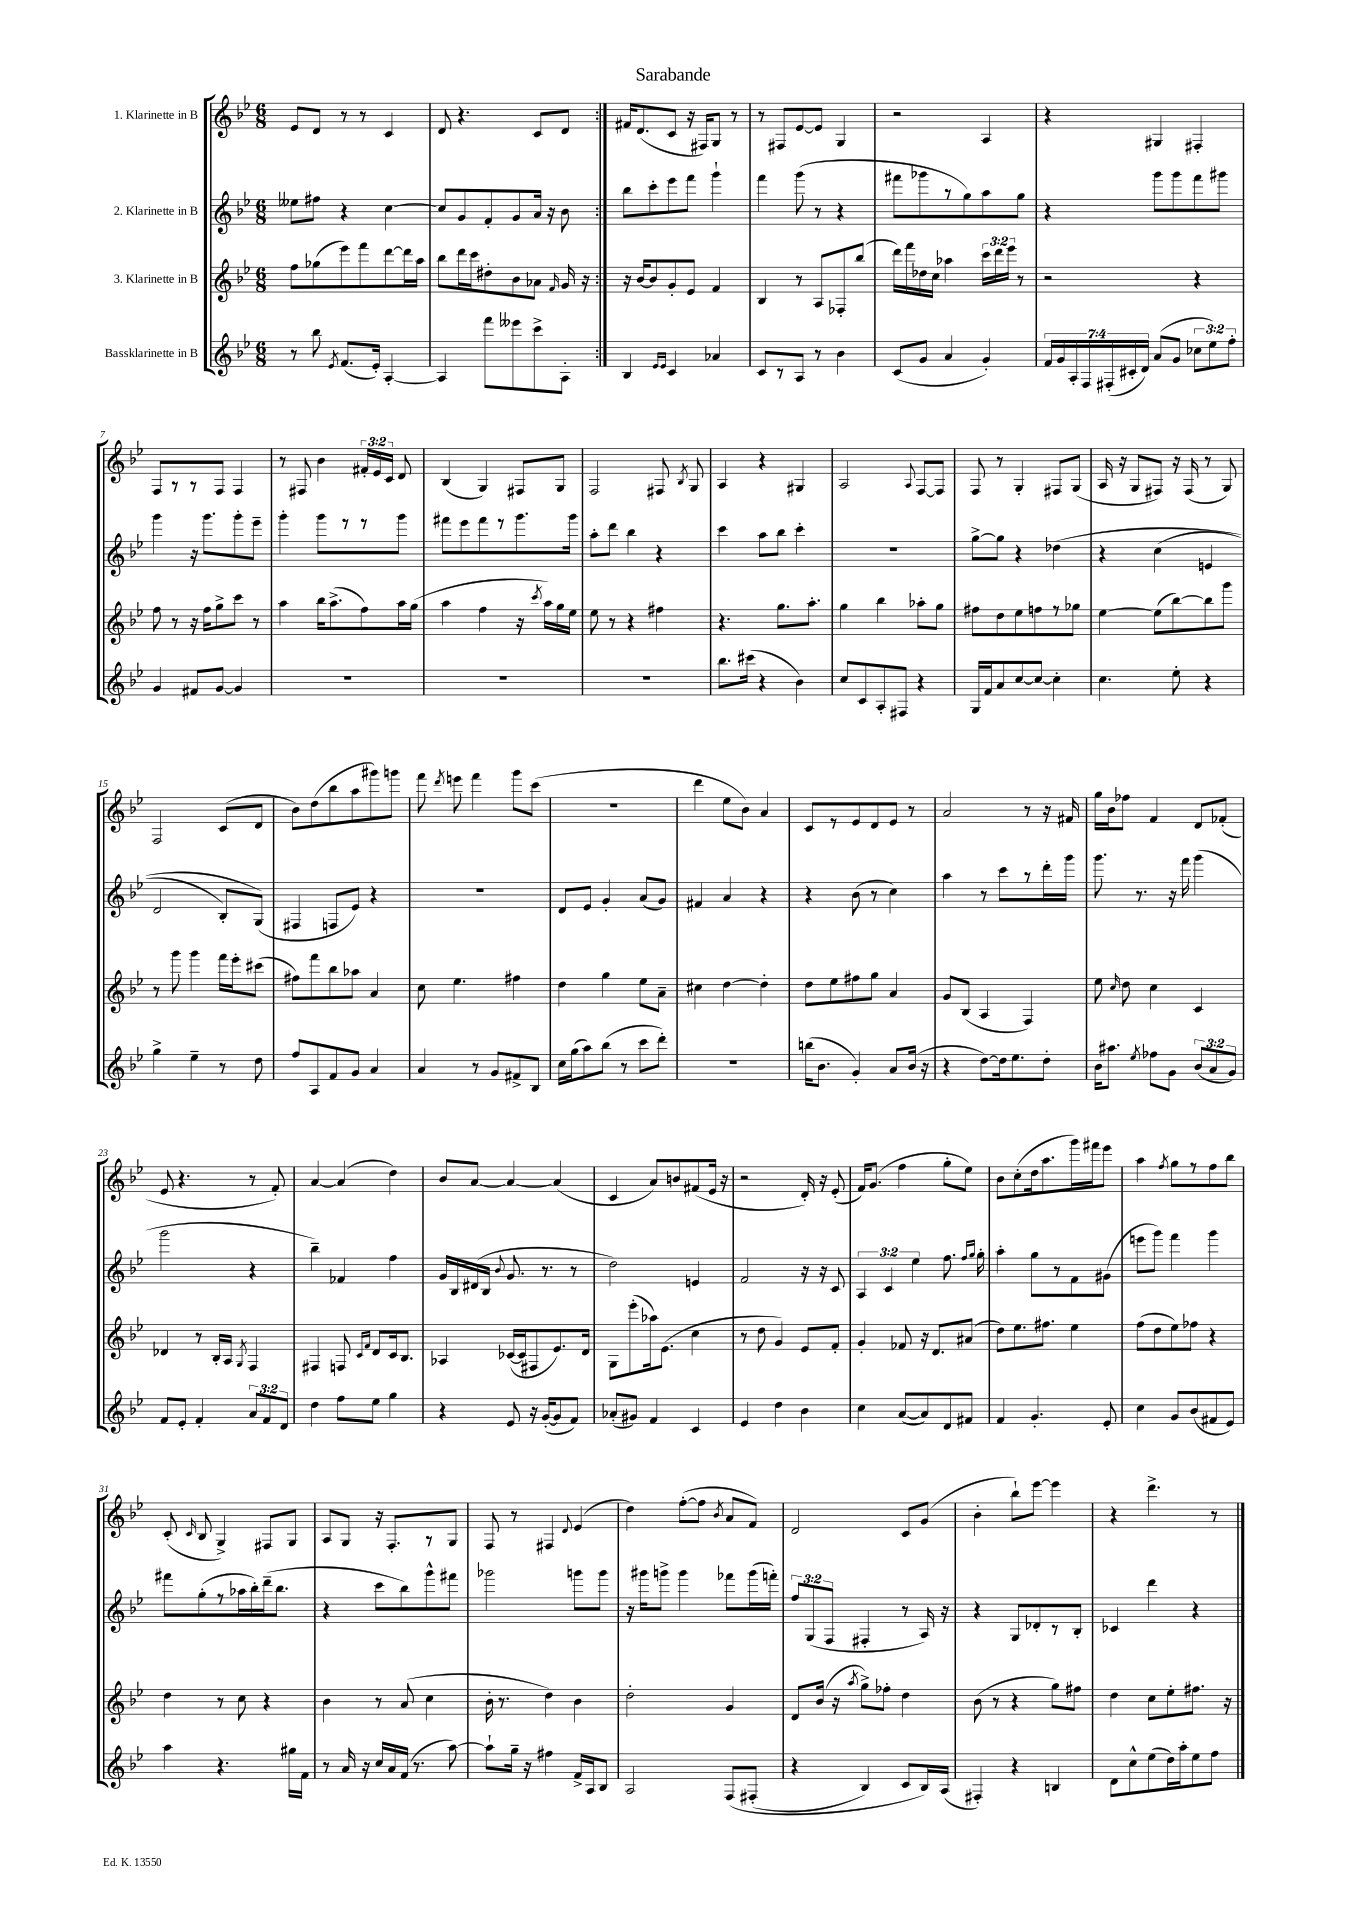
\header { title = "Sarabande" }
<<
\new StaffGroup <<
\new Staff = "s0" \with { instrumentName = "1. Klarinette in B" } {
    \clef treble \key bes \major \numericTimeSignature \time 6/8 \override Staff.TupletNumber.text = #tuplet-number::calc-fraction-text
    \autoBeamOff \repeat volta 2 { ees'8[ d'8] r8 r8 c'4 |
    d'8 r4. c'8[ d'8] | }
    fis'16[ d'8.( c'8] r16 fis16[) g8] r8 |
    r8 fis8[ ees'8~ ees'8] g4 |
    r2 a4 |
    r4 gis4 fis4-. |
    f8[ r8 r8 f8] f4 |
    r8 fis8 bes'4 \tuplet 3/2 { fis'16[-. ees'16 c'16] } d'8 |
    bes4( g4) fis8[ g8] |
    f2 fis8 \acciaccatura { bes8 } g8 |
    a4 r4 gis4 |
    a2 \appoggiatura { a8 } f8[~ f8] |
    f8 r8 g4-. fis8[ g8]( |
    a16 r16 g8[ fis8]) r16 fis16( r8 g8) |
    f2 c'8[( d'8] |
    bes'8[) d''8( bes''8 a''8 gis'''8) g'''8] |
    f'''8 \acciaccatura { d'''8 } e'''8 f'''4 g'''8[ c'''8]( |
    r2. |
    d'''4 ees''8[ bes'8]) a'4 |
    c'8[ r8 ees'8 d'8 ees'8] r8 |
    a'2 r8 r16 fis'16 |
    g''16[ bes'16 fes''8] f'4 d'8[ fes'8]-.( |
    ees'8 r4. r8 f'8-.) |
    a'4~ a'4( d''4) |
    bes'8[ a'8]~ a'4~ a'4( |
    c'4 a'8[) b'8 fis'8( ees'16] r16 |
    r2 d'16-.) r16 ees'8-.( |
    f'16[) g'8.]( f''4 g''8[-. ees''8]) |
    bes'8[ c''8-.( d''16 a''8. g'''16) fis'''16 ees'''8] |
    a''4 \acciaccatura { f''8 } g''8[ r8 f''8 bes''8] |
    c'8-.( \grace { c'16 } bes8 g4->) fis8[ g8] |
    a8[ g8] r16 f8.[-. r8 g8] |
    f8 r8 fis4 \appoggiatura { d'8 } ees'4( |
    d''4) f''8[~-.( f''8] \acciaccatura { bes'8 } a'8[ f'8]) |
    d'2 c'8[ g'8]( |
    bes'4-. bes''8[-!) ees'''8]~ ees'''4 |
    r4 d'''4.-> r8 \bar "|." |
}
\new Staff = "s1" \with { instrumentName = "2. Klarinette in B" } {
    \clef treble \key bes \major \numericTimeSignature \time 6/8 \override Staff.TupletNumber.text = #tuplet-number::calc-fraction-text
    \autoBeamOff \repeat volta 2 { eeses''8[ fis''8] r4 c''4~ |
    c''8[ g'8 f'8-. g'8 a'16] r16 bes'8 | }
    bes''8[ c'''8-. ees'''8 f'''8] g'''4-! |
    f'''4 g'''8( r8 r4 |
    fis'''8[ ges'''8 r8 g''8) a''8 g''8] |
    r4 g'''8[ g'''8 f'''8 gis'''8] |
    g'''4 r16 g'''8.[ g'''8-. ees'''8]-- |
    g'''4-. g'''8[ r8 r8 g'''8] |
    fis'''8[ ees'''8 fis'''8 r8 g'''8. g'''16] |
    a''8[-. d'''8] bes''4 r4 |
    c'''4 a''8[ bes''8] c'''4-. |
    R2. |
    g''8[~-> g''8] r4 des''4\( |
    r4 c''4( e'4 |
    d'2 bes8[-.) g8](\) |
    fis4 f8[ ees'8]) r4 |
    R2. |
    d'8[ ees'8] g'4-. a'8[( g'8]) |
    fis'4 a'4 r4 |
    r4 bes'8( r8 c''4) |
    a''4 r8 c'''8[ r8 d'''16-. g'''16] |
    g'''8. r8. r16 f'''16 g'''4( |
    g'''2 r4 |
    bes''4--) fes'4 f''4 |
    g'16[ bes16 dis'16( bes16] \appoggiatura { bes'8 } g'8. r8. r8 |
    d''2) e'4 |
    f'2 r16 r16 c'8 |
    \tuplet 3/2 { a4 c'4 ees''4 } f''8. \grace { f''16[ g''16] } g''16-. |
    a''4-. g''8[ r8 f'8 gis'8]( |
    e'''8[ g'''8]) f'''4 g'''4 |
    fis'''8[ g''8-.( r8 aes''16 bes''16-.) d'''16--( bes''8.] |
    r4 c'''8[ bes''8) g'''8-^ fis'''8] |
    ges'''2 g'''8[ g'''8] |
    r16 gis'''16[ g'''8]-> g'''4 fes'''8[ g'''16( f'''16]-.) |
    \tuplet 3/2 { f''8[ g8( f8] } fis4-. r8 a16) r16 |
    r4 g8[ des'8-. r8 bes8]-. |
    ces'4 d'''4 r4 \bar "|." |
}
\new Staff = "s2" \with { instrumentName = "3. Klarinette in B" } {
    \clef treble \key bes \major \numericTimeSignature \time 6/8 \override Staff.TupletNumber.text = #tuplet-number::calc-fraction-text
    \autoBeamOff \repeat volta 2 { f''8[ ges''8( ees'''8) f'''8 d'''8~ d'''16 a''16] |
    bes''8[ d'''16 c'''16 dis''8-. bes'8 aes'8] \grace { f'16 } g'16 r16 | }
    r16 bes'16[~ bes'8 g'8-. ees'8] f'4 |
    bes4 r8 a8[ fes8-. bes''8]( |
    d'''16[) f'''16 des''16 c''16] aes''4 \tuplet 3/2 { c'''16[ d'''16 ees'''16] } r8 |
    r2 r4 |
    f''8 r8 r16 f''16[ g''8-> c'''8] r8 |
    a''4 bes''16[ a''8.->( f''8) a''16 g''16]( |
    a''4 f''4 r16 \acciaccatura { c'''8 } a''16[) g''16 ees''16] |
    ees''8 r8 r4 fis''4 |
    r4. g''8.[ a''8.]-. |
    g''4 bes''4 aes''8[-. g''8] |
    fis''8[ d''8 ees''8 f''8 r8 ges''8] |
    ees''4~ ees''8[( bes''8~) bes''8 g'''8] |
    r8 g'''8 g'''4 f'''16[ ees'''16-. cis'''8]( |
    fis''8[) f'''8 bes''8 aes''8] a'4 |
    c''8 ees''4. fis''4 |
    d''4 g''4 ees''8[ a'8]-- |
    cis''4 d''4~ d''4-. |
    d''8[ ees''8 fis''8 g''8] a'4 |
    g'8[ bes8]( a4 f4) |
    ees''8 \grace { c''16 } d''8 c''4 c'4 |
    des'4 r8 bes16[-. a16] \acciaccatura { g8 } f4 |
    fis4 f8 \grace { c'16[ f'16] } d'8[ c'16 bes8.] |
    aes4 ces'16[~( ces'16 fis8 ees'8.) d'16] |
    g8[ ees'''8-.( aes''16) ees'8.]( c''4 |
    r8 d''8 g'4) ees'8[ f'8]-. |
    g'4-. fes'8 r16 d'8.[ ais'8]( |
    d''8[) ees''8. fis''8.] ees''4 |
    f''8[( d''8 ees''8) fes''8] r4 |
    d''4 r8 c''8 r4 |
    bes'4 r8 a'8( c''4 |
    bes'16-. r8. d''4) bes'4 |
    d''2-. g'4 |
    d'8[ bes'16]( r16 \acciaccatura { a''8 } g''8[->) fes''8]-. d''4 |
    bes'8( r8 r4 g''8[) fis''8] |
    d''4 c''8[ ees''8-. fis''8.] r16 \bar "|." |
}
\new Staff = "s3" \with { instrumentName = "Bassklarinette in B" } {
    \clef treble \key bes \major \numericTimeSignature \time 6/8 \override Staff.TupletNumber.text = #tuplet-number::calc-fraction-text
    \autoBeamOff \repeat volta 2 { r8 bes''8 \acciaccatura { ees'8 } f'8.[( ees'16]-.) a4~-. |
    a4 f'''8[ eeses'''8 c'''8-> a8]-. | }
    bes4 \grace { ees'16[ ees'16] } c'4 aes'4 |
    c'8[ r8 a8] r8 bes'4 |
    c'8[( g'8] a'4 g'4-.) |
    \tuplet 7/4 { f'16[ g'16 a16-. f16 fis16-.( cis'16-. d'16]) } a'8[( g'8] \tuplet 3/2 { ces''8[ ees''8) f''8]-. } |
    g'4 fis'8[ g'8]~ g'4 |
    R2. |
    R2. |
    R2. |
    bes''8.[ cis'''16]( r4 bes'4) |
    c''8[ c'8 a8-. fis8] r4 |
    g16[ f'16 a'8 c''8~ c''8]~ c''4-. |
    c''4. ees''8-. r4 |
    g''4-> ees''4-- r8 d''8 |
    f''8[ a8 f'8 g'8] a'4 |
    a'4 r8 g'8[ fis'8-> bes8] |
    c''16[ g''16( a''8) bes''8]( r8 c'''8[ d'''8]-.) |
    R2. |
    b''16[( bes'8.] g'4-.) a'8[ bes'16]( r16 |
    r4 d''8[~) d''16 ees''8. d''8]-. |
    bes'16[ ais''8.] \acciaccatura { ees''8 } fes''8[ g'8] \tuplet 3/2 { bes'8[( a'8 g'8]) } |
    f'8[ ees'8]-. f'4-. \tuplet 3/2 { a'8[ f'8 d'8] } |
    d''4 f''8[ ees''8] g''4 |
    r4 ees'8 r16 g'16[~-.( g'8 f'8]) |
    aes'8[-.( gis'8]) f'4 c'4 |
    ees'4 d''4 bes'4 |
    c''4 a'8[~( a'8) d'8 fis'8] |
    f'4 g'4.-. ees'8-. |
    c''4 g'8[ bes'8( fis'8 ees'8]) |
    a''4 r4. gis''16[ f'16] |
    r8 a'16 r16 c''16[ a'16 f'16]( r8. a''8~) |
    a''8[-! g''16]-- r16 fis''4 f'16[-> a16 bes8] |
    a2 f8[\( fis8]-.( |
    r4 bes4) c'8[ bes16\) a16]( |
    fis4-.) r4 b4 |
    d'8[ c''8-^ ees''8( d''16) a''16-. ees''8 f''8] \bar "|." |
}
>>
>>
